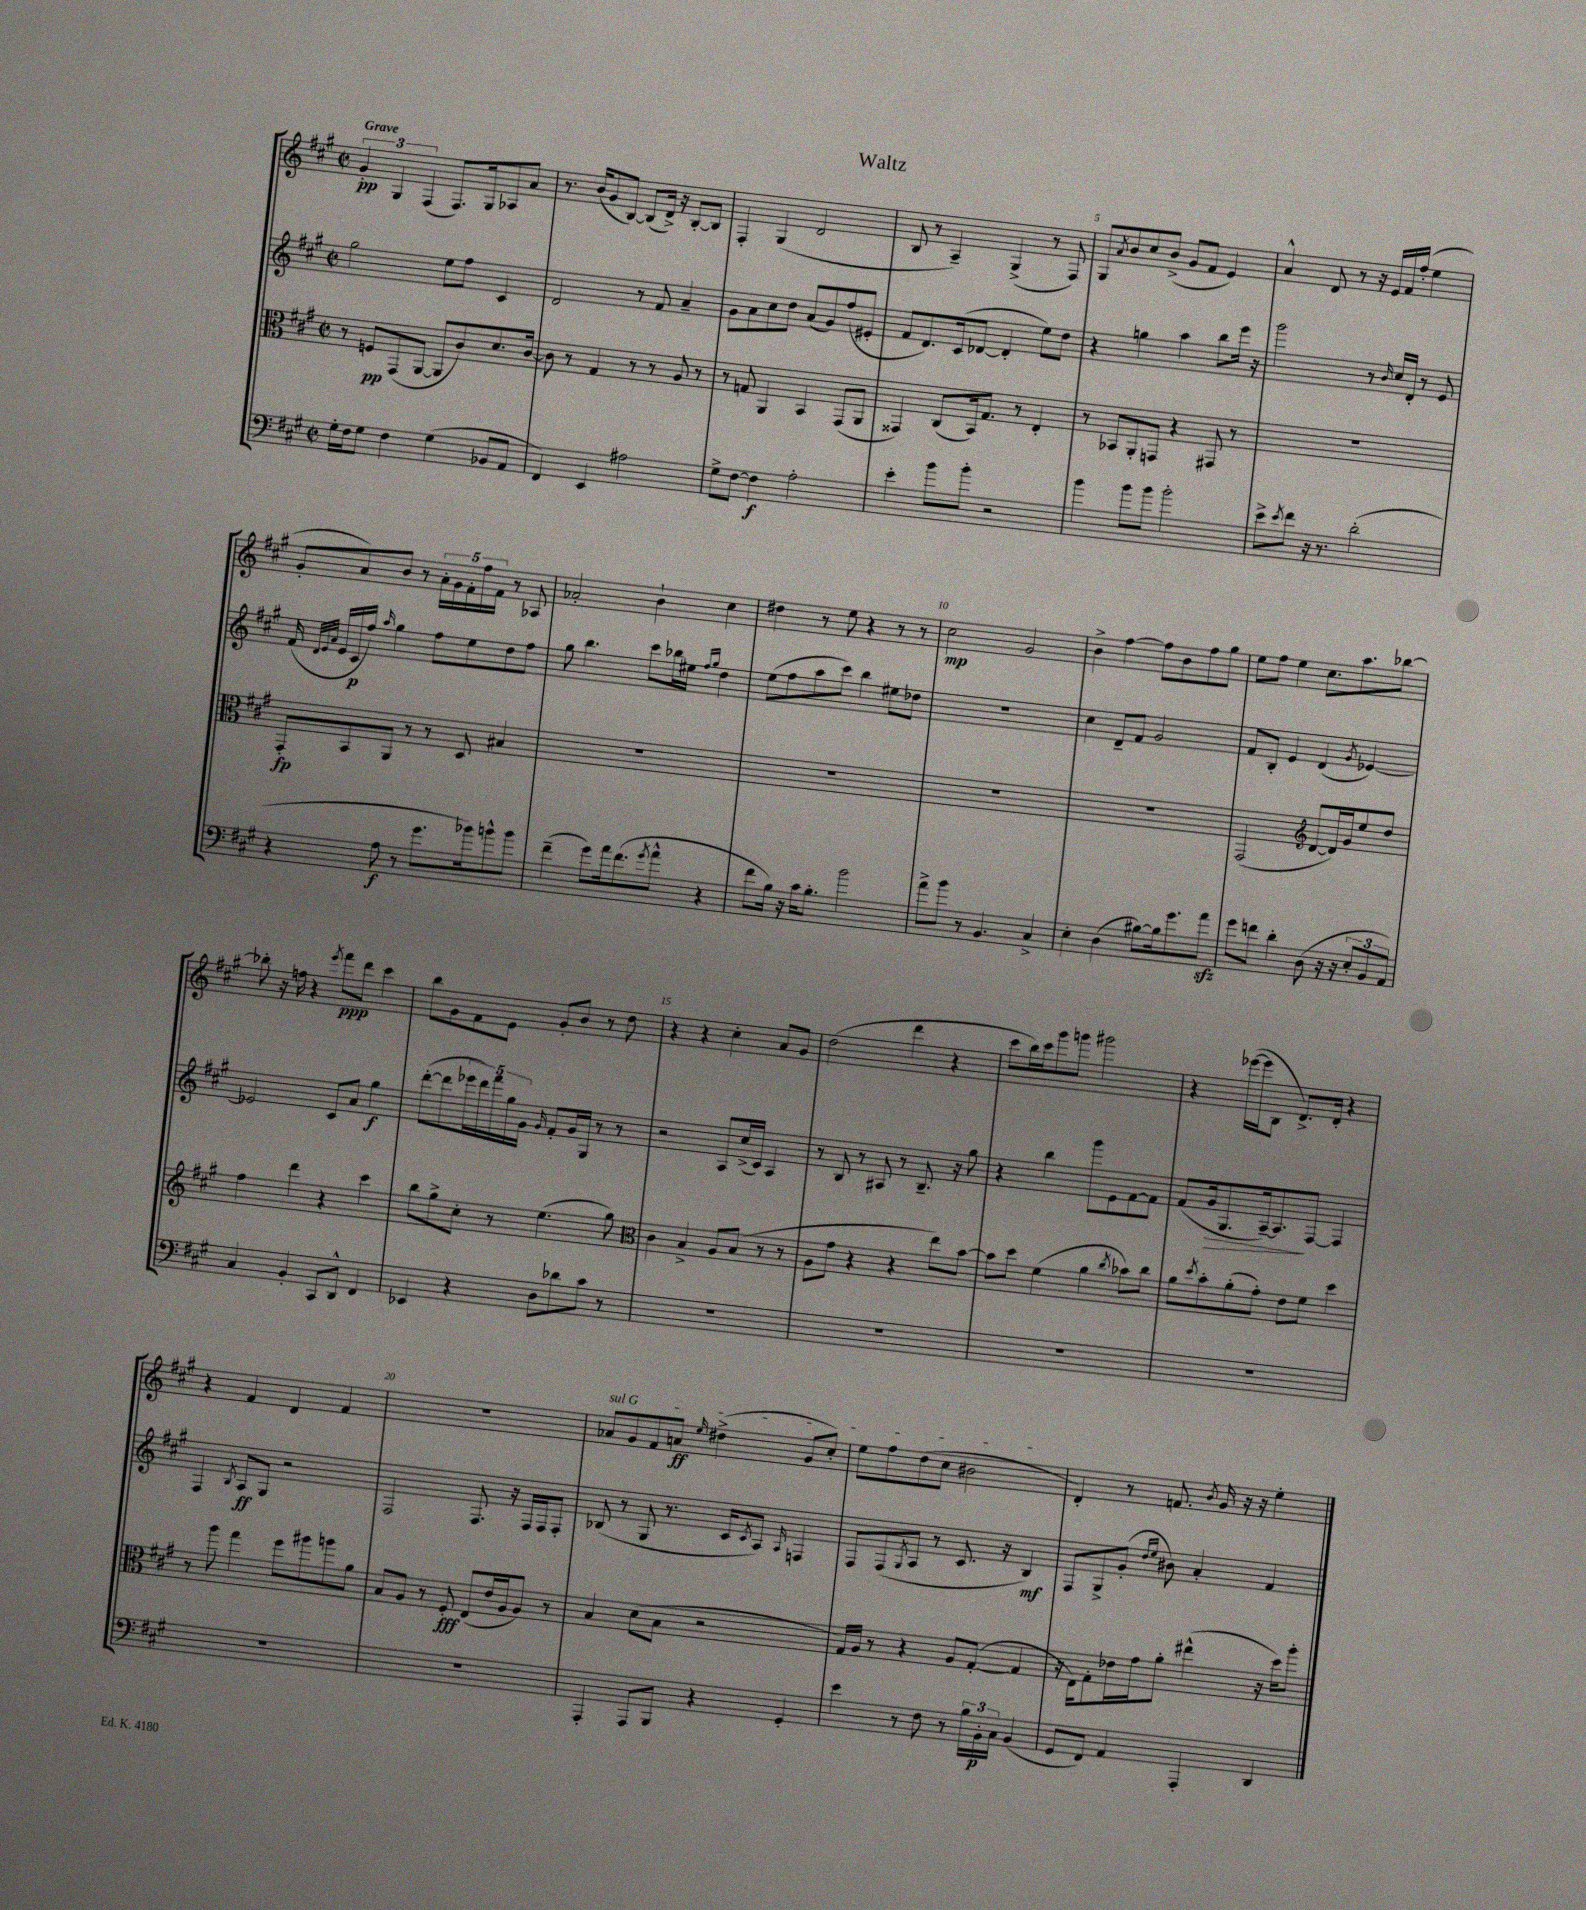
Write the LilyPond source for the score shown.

\header { title = "Waltz" }
<<
\new StaffGroup <<
\new Staff = "s0" {
    \clef treble \key a \major \defaultTimeSignature \time 2/2 \tempo "Grave"
    \tuplet 3/2 { gis'4-.\pp gis4 fis4( } fis8.) gis16 aes8 a'8 |
    r8. b'16( gis'8 b8~) b8( d'16->) r16 b8~-. b8 |
    fis4-. gis4( d'2 |
    b8 r8 a4--) gis4->( r8 fis8) |
    gis8 \acciaccatura { a'8 } b'8 cis''8 b'8->( gis'8 fis'8 e'4) |
    a'4-^ d'8 r8 r16 e'16 fis'16 fis''16-.( e''4 |
    gis'8-. a'8) b'8 r8 \tuplet 5/4 { a'16-. gis'16 fis'16-. fis''16 fis'16 } r8 aes8 |
    aes'2-. b'4-! cis''4 |
    dis''4 r8 e''8 r4 r8 r8 |
    cis''2\mp gis'2 |
    b'4-> fis''4~ fis''8 b'8 fis''8 gis''8 |
    e''8 fis''8 e''4 cis''8. a''8. bes''8~ |
    bes''8-. r16 f''16 r4 \acciaccatura { e'''8 } fis'''8\ppp d'''8 cis'''4 |
    b''8 gis'8 fis'8 e'8 gis'8-. b'8 r8 d''8 |
    r4 r4 cis''4-. a'8 gis'8 |
    d''2( d'''4 r4 |
    cis'''8 b''16) cis'''16 gis'''8 g'''8 gis'''2 |
    r4 ees'''16~( ees'''16 b8 d'8.->) d'16-. r4 |
    r4 fis'4 d'4 fis'4 |
    R1 |
    \once \override TextSpanner.bound-details.left.text = \markup { \italic "sul G" } aes'8\startTextSpan gis'8 fis'8 a'8\ff \grace { e''16 } dis''4->( gis'8 cis''8-.) |
    e''8 fis''8 d''8( cis''8 bis'2\stopTextSpan |
    d'4-.) r8 f'8. \acciaccatura { b'8 } gis'16 r16 r16 e''4-. \bar "|." |
}
\new Staff = "s1" {
    \clef treble \key a \major \defaultTimeSignature \time 2/2
    gis''2 e''8 fis''8 cis'4 |
    d'2 r8 fis'8 a'4-- |
    gis'8 a'8 cis''8 d''8 a'8( gis'8) fis''8( eis'8-. |
    fis'8 d'8.) cis'16( des'8~ des'4-. e''8) d''8 |
    r4 g''4 a''4 b''8 e'''16 r16 |
    gis'''2 r8 \grace { b'16 } cis''16 d'16-. r8 e'8 |
    fis'16( \grace { d'32 e'32 a'32 } e'16 cis'16\p fis''16) \grace { a''16 } gis''4 fis''8 e''8 d''8 fis''8 |
    gis''8 b''4. cis'''8 bes''16 eis''16 \grace { fis''16 gis''16 } d''4 |
    e''8( fis''8 a''8 cis'''8) b''4 eis''8 des''8 |
    R1 |
    cis''4 d'8-- fis'8 gis'2 |
    fis'8 b8-. e'4 d'4( \acciaccatura { gis'8 } ees'4~) |
    ees'2 cis'8 a'8 gis''4\f |
    d'''8~-.( d'''8 \tuplet 5/4 { ees'''16 d'''16) fis'''16 gis''16 gis'16 } \grace { gis'16 } fis'8-. gis'16 gis16 r8 r8 |
    r2 a8 cis''16->( cis'16) a4 |
    r8 b8 r8 ais8 r8 b8.-- r16 gis''8 |
    r4 b''4 gis'''8 e'8 fis'8~ fis'8 |
    fis'8( gis'16\> gis8. a16~--) a8.\! fis8~ fis4 |
    fis4 \acciaccatura { b8 } a8\ff gis8 r2 |
    fis2 fis8. r16 fis16 fis16 fis8-. |
    bes8( r8 gis8 r8. cis'16 \acciaccatura { cis'8 } a8) \grace { a16 } f4 |
    fis8 fis8( \acciaccatura { gis8 } a8 r8 cis'8. r16 b4\mf) |
    fis8 gis8-> gis'8-.( \grace { d''16 e''16 } bis'8) a'4-. fis'4 \bar "|." |
}
\new Staff = "s2" {
    \clef alto \key a \major \defaultTimeSignature \time 2/2
    r8 f8\pp gis,8( a,8~ a,8 cis'8) d'8. cis'16~ |
    cis'8 r8 gis4 r8 r8 a8 r8 |
    r8 g8 a,4 b,4 gis,8( a,8 |
    gisis,4) cis8( b,16) gis8. r8 e4-. |
    r8 bes,8 a,8-. g,8 r4 gis,8 r8 |
    R1 |
    gis,8-.\fp b,8 a,8 r8 r8 d8 bis4 |
    R1 |
    R1 |
    R1 |
    R1 |
    gis,2( \clef treble d'8~ d'16) gis'16 e''8 d''8 |
    fis''4 d'''4 r4 cis'''4 |
    b''8 gis''8-> cis''8-. r8 e''4.( gis''8) |
    \clef alto cis'4 b4-> a8 b8( r8 r8 |
    a8 gis'8 r4 r4 e''8) b'8~ |
    b'8 d''8 fis'4( a'4 \acciaccatura { cis''8 } bes'8) cis''8 |
    a'8 \acciaccatura { d''8 } b'8-. a'8-.( gis'8-.) e'8 fis'8 d''4 |
    r8 a''8 gis''4 fis''8 ais''8 a''8 a'8 |
    b8 a8 r8 fis8-.\fff e8( e'16 a16 a8) r8 |
    b4 d'8( b8 r2 |
    gis16) a16 r8 r4 a8 gis8~-.( gis4 |
    r16 e16) gis8-. ees'16 gis'16 a'8-. eis''4-^( r16 d''16) a''8-. \bar "|." |
}
\new Staff = "s3" {
    \clef bass \key a \major \defaultTimeSignature \time 2/2
    gis16-. fis16 gis8 fis4 gis4( bes,8 a,8 |
    fis,4) e,4 ais2 |
    gis8-> fis8~ fis4\f a2-. |
    e'4-. b'8 b'8-. r2 |
    b'4 b'8 b'8 b'2-. |
    e'8-> \acciaccatura { e'8 } fis'8 r16 r8. d'2-.( |
    r4 a8\f r8 gis'8. bes'16) b'8-^ b'8 |
    fis'4--( gis'8) a'16 fis'8.( \acciaccatura { gis'8 } a'8-^ r4 |
    fis'8 b16) r16 cis'16 b8.-. b'2 |
    a'8-> b'8 r8 b,4. cis4-> |
    e4-. d4( bis8~) bis16 gis'8. a'8\sfz |
    gis'8 f'8 d'4-. d8( r16 r16 \tuplet 3/2 { e8-. b,8 a,8) } |
    cis4 b,4-. cis,8 d,8-^ fis,4 |
    ees,4 r4 d8 des'8 cis'8 r8 |
    R1 |
    R1 |
    R1 |
    R1 |
    R1 |
    R1 |
    a,,4-. a,,8 b,,8 r4 gis,4-. |
    e'4 r8 fis8 r8 \tuplet 3/2 { b16 b,16-.\p cis16 } b,4( |
    gis,8 fis,8) a,4 a,,4-. d,4 \bar "|." |
}
>>
>>
\layout { \context { \Score \override BarNumber.break-visibility = ##(#f #t #t) barNumberVisibility = #(every-nth-bar-number-visible 5) } }
